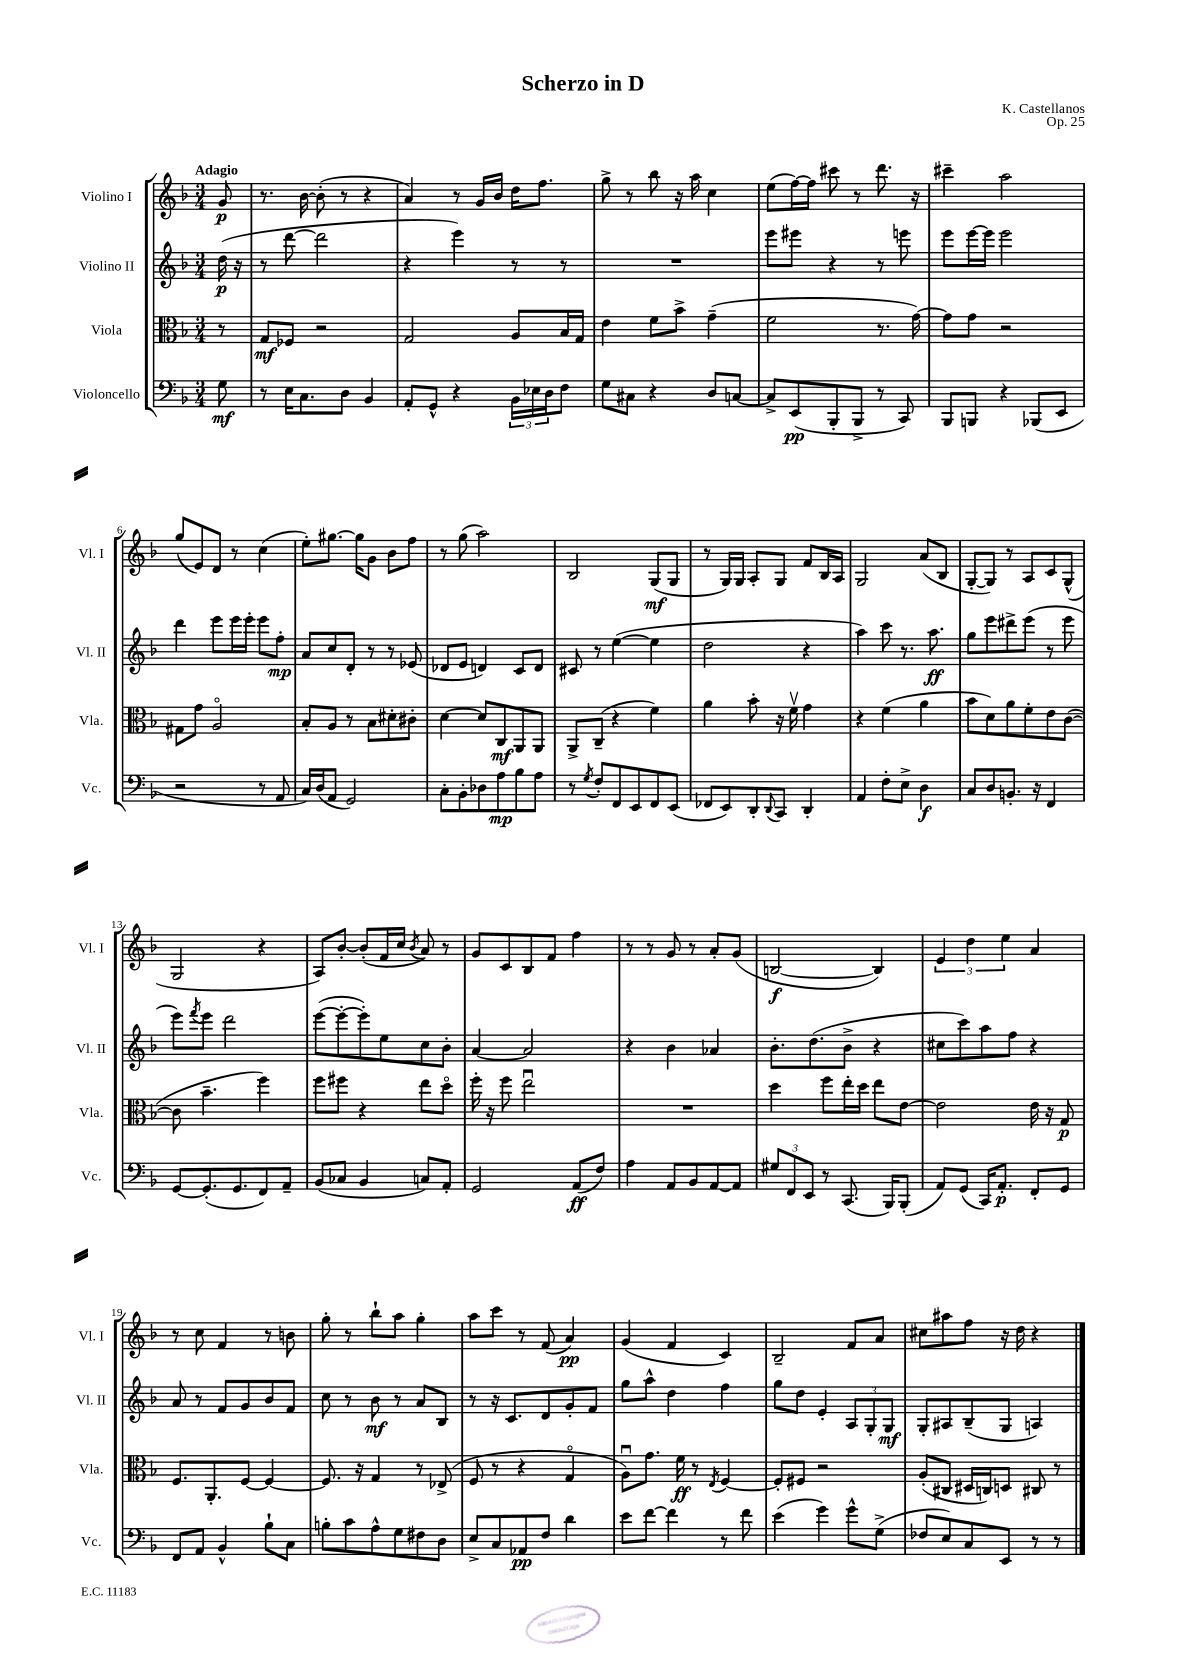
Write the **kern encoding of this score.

**kern	**dynam	**kern	**dynam	**kern	**dynam	**kern	**dynam
*part4	*part4	*part3	*part3	*part2	*part2	*part1	*part1
*staff4	*staff4	*staff3	*staff3	*staff2	*staff2	*staff1	*staff1
*I"Violoncello	*	*I"Viola	*	*I"Violino II	*	*I"Violino I	*
*I'Vc.	*	*I'Vla.	*	*I'Vl. II	*	*I'Vl. I	*
*clefF4	*	*clefC3	*	*clefG2	*	*clefG2	*
*k[b-]	*	*k[b-]	*	*k[b-]	*	*k[b-]	*
*M3/4	*	*M3/4	*	*M3/4	*	*M3/4	*
=	=	=	=	=	=	=	=
!	!	!	!	!	!	!LO:TX:a:B:t=Adagio	!
8G\	mf	8r	.	(16dd\	p	8g/	p
.	.	.	.	16r	.	.	.
=1	=1	=1	=1	=1	=1	=1	=1
8r	.	8G/L	mf	8r	.	8.r	.
16E\KL	.	8F-X/J	.	[8ddd\	.	.	.
8.C\	.	.	.	.	.	[16b-\	.
.	.	2r	.	2ddd\]	.	(8b-'\]	.
8D\J	.	.	.	.	.	8r	.
4BB-/	.	.	.	.	.	4r	.
=2	=2	=2	=2	=2	=2	=2	=2
8AA'/L	.	2G/	.	4r	.	4a/)	.
8GG^^/J	.	.	.	.	.	.	.
4r	.	.	.	4eee\)	.	8r	.
.	.	.	.	.	.	16g/LL	.
.	.	.	.	.	.	16b-/JJ	.
24BB-\LL	.	8A/L	.	8r	.	16dd\KL	.
24E-X\	.	.	.	.	.	.	.
.	.	.	.	.	.	8.ff\J	.
24D\J	.	.	.	.	.	.	.
8F\J	.	16B-/L	.	8r	.	.	.
.	.	16G/JJ	.	.	.	.	.
=3	=3	=3	=3	=3	=3	=3	=3
8G\L	.	4e\	.	2.r	.	8gg^\	.
8C#X\J	.	.	.	.	.	8r	.
4r	.	8f\L	.	.	.	8bb-\	.
.	.	8b-^\J	.	.	.	16r	.
.	.	.	.	.	.	16aa\	.
8D/L	.	(4g~\	.	.	.	4cc\	.
[8Cn/J	.	.	.	.	.	.	.
=4	=4	=4	=4	=4	=4	=4	=4
8C^/L]	.	2f\	.	8eee\L	.	(8ee\L	.
(8EE/	pp	.	.	8eee#X\J	.	[16ff\L)	.
.	.	.	.	.	.	16ff\JJ]	.
8BBB-'/	.	.	.	4r	.	8ccc#X\	.
8BBB-^/J	.	.	.	.	.	8r	.
8r	.	8.r	.	8r	.	8.ddd\	.
8CC/)	.	.	.	8eeen\	.	.	.
.	.	[16g\)	.	.	.	16r	.
=5	=5	=5	=5	=5	=5	=5	=5
8BBB-/L	.	8g\L]	.	8eee\L	.	4ccc#X~\	.
8BBBn/J	.	8g\J	.	[16eee\L	.	.	.
.	.	.	.	16eee\JJ]	.	.	.
4r	.	2r	.	2eee\	.	2aa\	.
(8BBB-X/L	.	.	.	.	.	.	.
8EE/J	.	.	.	.	.	.	.
!!LO:LB:g=z
=6	=6	=6	=6	=6	=6	=6	=6
2r	.	8G#X\L	.	4ddd\	.	(8gg/L	.
.	.	8g\J	.	.	.	8e/)	.
.	.	2A/	.	8eee\L	.	8d/J	.
.	.	.	.	16eee\L	.	8r	.
.	.	.	.	16eee'\JJ	.	.	.
8r	.	.	.	8eee\L	.	(4cc\	.
8AA/	.	.	.	8ff'\J	mp	.	.
=7	=7	=7	=7	=7	=7	=7	=7
16C/LL)	.	8B-'/L	.	8a/L	.	8ee'\L)	.
(16D/J	.	.	.	.	.	.	.
8AA/J	.	8A/J	.	8cc/	.	[8.gg#X\J	.
2GG/)	.	8r	.	8d'/J	.	.	.
.	.	.	.	.	.	16gg#\KL]	.
.	.	8B-\L	.	8r	.	8g\J	.
.	.	8d#X'\	.	8r	.	8b-\L	.
.	.	8c#X'\J	.	(8e-X/	.	8ff\J	.
=8	=8	=8	=8	=8	=8	=8	=8
8C'\L	.	[4d\	.	8d-X/L	.	8r	.
8BB-'\	.	.	.	8e/J	.	(8gg\	.
8D-X\	.	8d/L]	.	4dn/)	.	2aa\)	.
8A\	mp	8C/	mf	.	.	.	.
8B-\	.	8AA/	.	8c/L	.	.	.
8A\J	.	8AA/J	.	8d/J	.	.	.
=9	=9	=9	=9	=9	=9	=9	=9
8r	.	8AA^/L	.	8c#X/	.	2B-/	.
8qG/	.	.	.	.	.	.	.
8F'/L	.	(8C~/J	.	8r	.	.	.
8FF/	.	4r	.	([4ee\	.	.	.
8EE/	.	.	.	.	.	.	.
8FF/	.	4f\)	.	4ee\]	.	(8G/L	mf
(8EE/J	.	.	.	.	.	8G/J	.
=10	=10	=10	=10	=10	=10	=10	=10
8FF-X/L	.	4a\	.	2dd\	.	8r	.
8EE/)	.	.	.	.	.	16G/LL)	.
.	.	.	.	.	.	16G/JJ	.
8DD'/	.	8b-'\	.	.	.	8A'/L	.
8qqDD/	.	.	.	.	.	.	.
8CC/J	.	16r	.	.	.	8G/J	.
.	.	16fv\	.	.	.	.	.
4DD'/	.	4g\	.	4r	.	8f/L	.
.	.	.	.	.	.	16B-/L	.
.	.	.	.	.	.	16A/JJ	.
=11	=11	=11	=11	=11	=11	=11	=11
4AA/	.	4r	.	4aa\)	.	2G/	.
8F'\L	.	(4f\	.	8ccc\	.	.	.
8E^\J	.	.	.	8.r	.	.	.
4D\	f	4a\	.	.	.	(8a/L	.
.	.	.	.	8.aa\	ff	.	.
.	.	.	.	.	.	8B-/J	.
=12	=12	=12	=12	=12	=12	=12	=12
8C/L	.	8b-\L	.	8gg\L	.	[8G'/L	.
8D/	.	8d\)	.	8eee\	.	8G/J])	.
8.BBn'/J	.	8a\	.	8ddd#X^\	.	8r	.
.	.	8f'\	.	(8eee\J	.	8A/L	.
16r	.	.	.	.	.	.	.
4FF/	.	8e\	.	8r	.	8c/	.
.	.	([8c\J	.	8eee\	.	(8G^^/J	.
!!LO:LB:g=z
=13	=13	=13	=13	=13	=13	=13	=13
[8GG/L	.	8c\]	.	8eee\L)	.	2G/	.
.	.	.	.	8qfff/	.	.	.
(8.GG'/]	.	4.b-~\	.	8eee\J	.	.	.
.	.	.	.	2ddd\	.	.	.
8.GG/	.	.	.	.	.	.	.
8FF/)	.	4ff\)	.	.	.	4r	.
8AA~/J	.	.	.	.	.	.	.
=14	=14	=14	=14	=14	=14	=14	=14
(8BB-/L	.	8ff\L	.	([8eee\L	.	8A/L)	.
8C-X/J	.	8ff#X\J	.	8eee'\_	.	[8b-'/J	.
4BB-/	.	4r	.	8eee'\])	.	(8b-'/L]	.
.	.	.	.	8ee\	.	16f/L	.
.	.	.	.	.	.	16cc/JJ	.
.	.	.	.	.	.	8qb-/	.
8Cn/L)	.	8ee\L	.	8cc\	.	8a/)	.
8AA'/J	.	8dd\J	.	8b-'\J	.	8r	.
=15	=15	=15	=15	=15	=15	=15	=15
2GG/	.	16ff'\	.	[4a/	.	8g/L	.
.	.	16r	.	.	.	.	.
.	.	8ff\	.	.	.	8c/	.
.	.	2eeu\	.	2a/]	.	8B-/	.
.	.	.	.	.	.	8f/J	.
(8AA/L	ff	.	.	.	.	4ff\	.
8F/J)	.	.	.	.	.	.	.
=16	=16	=16	=16	=16	=16	=16	=16
4A\	.	2.r	.	4r	.	8r	.
.	.	.	.	.	.	8r	.
8AA/L	.	.	.	4b-\	.	8g/	.
8BB-/	.	.	.	.	.	8r	.
[8AA/	.	.	.	4a-X/	.	8a'/L	.
8AA/J]	.	.	.	.	.	(8g/J	.
=17	=17	=17	=17	=17	=17	=17	=17
12G#X/L	.	4dd\	.	8.b-'\L	.	[2Bn/	f
12FF/	.	.	.	.	.	.	.
12EE/J	.	.	.	.	.	.	.
.	.	.	.	(8.dd\	.	.	.
8r	.	8ff\L	.	.	.	.	.
(8.CC/	.	16ee'\L	.	8b-^\J	.	.	.
.	.	16dd\JJ	.	.	.	.	.
.	.	8ee\L	.	4r	.	4B/])	.
16BBB-/KL)	.	.	.	.	.	.	.
(8BBB-'/J	.	[8e\J	.	.	.	.	.
=18	=18	=18	=18	=18	=18	=18	=18
8AA/L)	.	2e\]	.	8cc#X\L	.	6e/	.
(8GG/J	.	.	.	8ccc\)	.	.	.
.	.	.	.	.	.	6dd\	.
16CC/KL)	.	.	.	8aa\	.	.	.
8.AA'/J	p	.	.	.	.	.	.
.	.	.	.	.	.	6ee\	.
.	.	.	.	8ff\J	.	.	.
8FF'/L	.	16e\	.	4r	.	4a/	.
.	.	16r	.	.	.	.	.
8GG/J	.	8G/	p	.	.	.	.
!!LO:LB:g=z
=19	=19	=19	=19	=19	=19	=19	=19
8FF/L	.	8.F/L	.	8a/	.	8r	.
8AA/J	.	.	.	8r	.	8cc\	.
.	.	8.AA'/	.	.	.	.	.
4BB-^^/	.	.	.	8f/L	.	4f/	.
.	.	[8F/J	.	8g/	.	.	.
8B-`\L	.	4F/_	.	8b-/	.	8r	.
8C\J	.	.	.	8f/J	.	8bn\	.
=20	=20	=20	=20	=20	=20	=20	=20
8Bn'\L	.	8.F/]	.	8cc\	.	8gg'\	.
8c\	.	.	.	8r	.	8r	.
.	.	16r	.	.	.	.	.
8A^^\	.	4G/	.	8b-\	mf	8bb-`\L	.
8G\	.	.	.	8r	.	8aa\J	.
8F#X\	.	8r	.	8a/L	.	4gg'\	.
8D\J	.	(8E-X^/	.	8B-/J	.	.	.
=21	=21	=21	=21	=21	=21	=21	=21
8E^/L	.	8F/	.	8r	.	8aa\L	.
8C/	.	8r	.	16r	.	8ccc\J	.
.	.	.	.	8.c/L	.	.	.
8AA-X/	pp	4r	.	.	.	8r	.
8F/J	.	.	.	8d/	.	(8f/	.
4d\	.	4G/	.	8g'/	.	4a/)	pp
.	.	.	.	8f/J	.	.	.
=22	=22	=22	=22	=22	=22	=22	=22
8e\L	.	8Au\L)	.	8gg\L	.	(4g/	.
[8f\J	.	8.g\J	.	8aa^^\J	.	.	.
4f\]	.	.	.	4dd\	.	4f/	.
.	.	16f\	ff	.	.	.	.
.	.	8r	.	.	.	.	.
.	.	8qE/	.	.	.	.	.
8r	.	[4F/	.	4ff\	.	4c/)	.
8f\	.	.	.	.	.	.	.
=23	=23	=23	=23	=23	=23	=23	=23
(4e\	.	8F'/L]	.	8gg\L	.	2B-~/	.
.	.	8F#X/J	.	8dd\J	.	.	.
4g\)	.	2r	.	4e'/	.	.	.
8g^^\L	.	.	.	12A/L	.	8f/L	.
.	.	.	.	12G'/	.	.	.
(8G^\J	.	.	.	.	.	8a/J	.
.	.	.	.	12G/J	mf	.	.
=24	=24	=24	=24	=24	=24	=24	=24
8F-X/L	.	(8A'/L	.	8G'/L	.	8cc#X\L	.
8E/)	.	8C#X/J	.	8A#X/	.	8aa#X\	.
8C/	.	16D#X/LL	.	(8B-~/	.	8ff\J	.
.	.	16Cn/J)	.	.	.	.	.
8EE/J	.	8Dn/J	.	8G/J	.	16r	.
.	.	.	.	.	.	16dd\	.
8r	.	8C#X/	.	4An/)	.	4r	.
8r	.	8r	.	.	.	.	.
==	==	==	==	==	==	==	==
*-	*-	*-	*-	*-	*-	*-	*-
